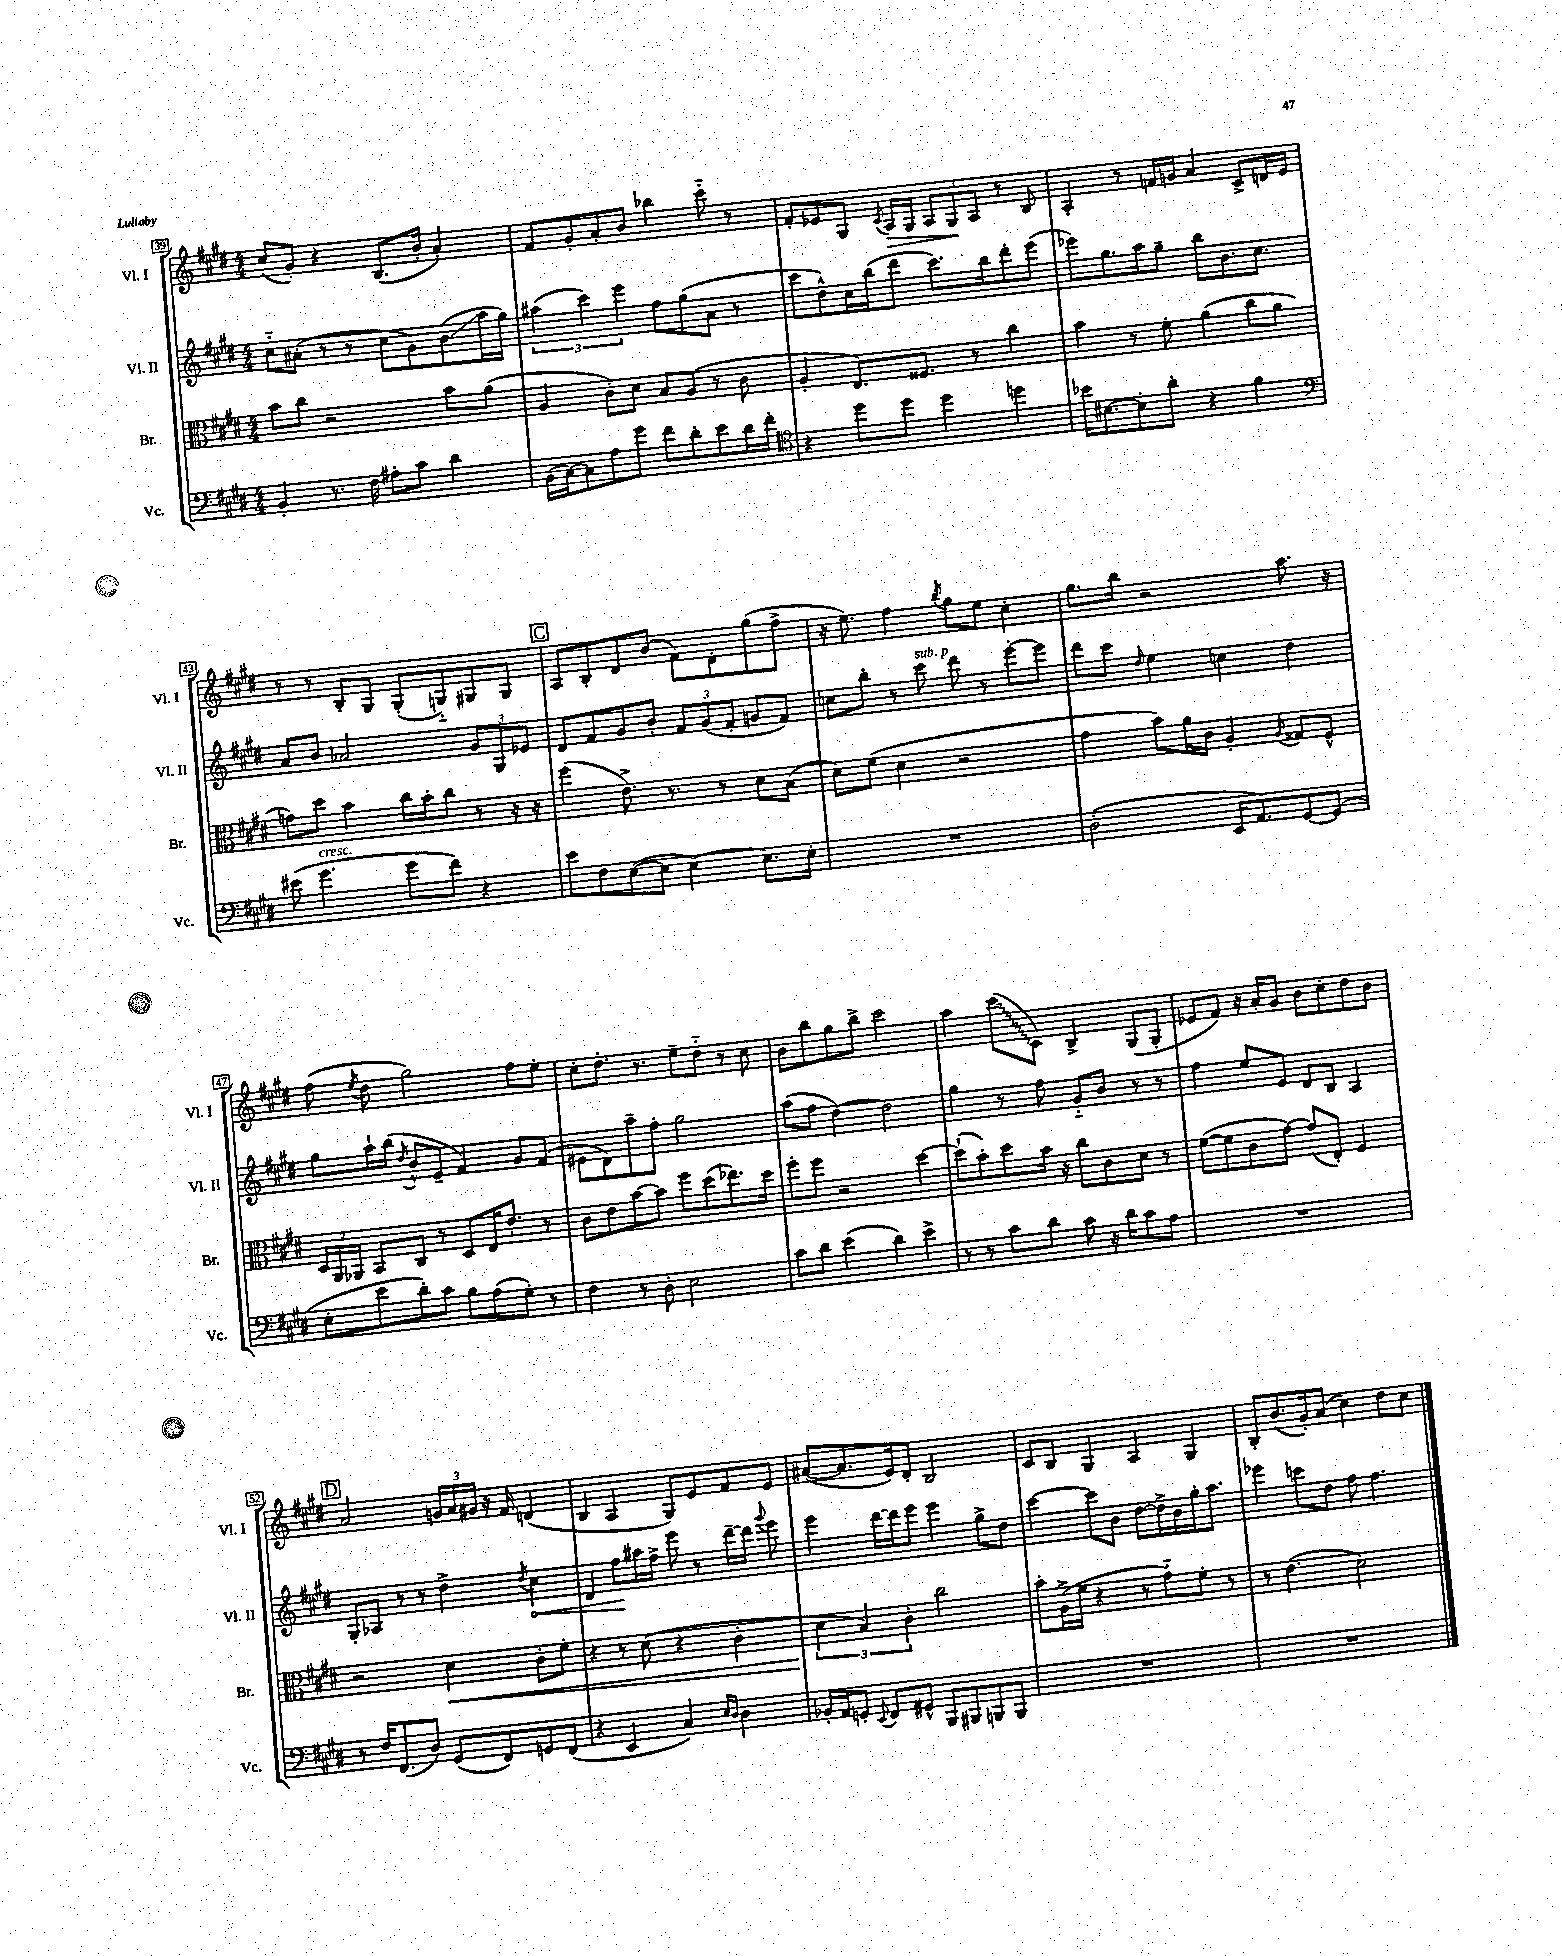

**kern	**kern	**kern	**kern
*staff4	*staff3	*staff2	*staff1
*clefF4	*clefC3	*clefG2	*clefG2
*k[f#c#g#d#]	*k[f#c#g#d#]	*k[f#c#g#d#]	*k[f#c#g#d#]
*M4/4	*M4/4	*M4/4	*M4/4
4BB'/	8b\L	8cc#'~\L	(8cc#/L
.	8cc#\J	(8a#'\J	8g#'/J)
8.r	2r	8r	4r
.	.	8r	.
16F#\	.	.	.
8A#'\L	.	8cc#\L	(8.B/L
8c#\J	.	8g#\)	.
.	.	.	16b'/Jk
4d#\	8b\L	(8b\	4a'/)
.	(8a\J	16aa\L	.
.	.	16gg#\JJ)	.
=	=	=	=
(16BB\LL	4A/	(6aa#\	8f#/L
[16C#\J)	.	.	.
8C#\]	.	.	8g#'/
.	.	6ccc#\)	.
8A\	8c#'\L)	.	8a'/
.	.	6eee\	.
8g#\J	8d#\J	.	8b/J
8f#\L	8B/L	8ff#\L	4bb-\
8d#'\	(8A/J	(8gg#\	.
8e\	8r	8a\J	8ccc#'~\
16d#\L	8c#\	8r	8r
16f#'\JJ	.	.	.
=	=	=	=
*clefC4	*	*	*
4r	4A'/	8ccc#\L	8f#'/L
.	.	8dd#^^\)	8e-/
8dd#\L	8.E/L)	16cc#\L	8G#/J
.	.	(16bb\J	.
.	.	.	8qc#/
8dd#\J	.	8ddd#\J	16A/LL
.	8.F##/J	.	16G#/JJ
4dd#\	.	8.ccc#\L)	12A/L
.	.	.	12G#/
.	8r	.	.
.	.	.	12A/J
.	.	16bb\k	.
4dd\	4cc#\	8ddd#'\	8r
.	.	(8eee\J	8B/
=	=	=	=
16b-\LK	4b\	8eee-\L)	4A'/
[8.B#\	.	.	.
.	.	8.gg#\	.
8B#'\]	8r	.	8r
.	.	16aa\k	.
8a'\J	8f#'\	8gg#~\J	16f/LL
.	.	.	16g/JJ
4r	(4a\	8bb\L	4a/
.	.	8.b\	.
4f#\	8cc#\L	.	8c#^/L
.	.	8.cc#\J	.
.	8a\J	.	16d/L
.	.	.	16e/JJ
=	=	=	=
*clefF4	*	*	*
(8e#\	8g\L)	8a/L	8r
4.g#\	8dd#\J	8b/J	8r
.	4b\	2a-/	8B'/L
.	.	.	8G#/J
8g#\L	16cc#\LL	.	(8G#'/L
.	16b'\J	.	.
8f#\J)	8cc#\J	.	8G'~/)
4r	8r	12g#/L	8G#/
.	.	12G#/	.
.	16r	.	8G#/J
.	.	12e-/J	.
.	16r	.	.
=	=	=	=
8e\L	(4ff#\	8d#/L	8A/L
8F#\	.	8f#/	8B'/
([8E\	8.e^\)	8g#/	8d#/
8E\]J	.	8b'/J	(8b/J
.	8.r	.	.
[4E\)	.	12f#/L	8f#\L)
.	.	(12g#/	.
.	8r	.	8d#'\
.	.	12f#'/J	.
8.E\]L	8d#\L	8g/L	(8gg#\
.	(8B\J	8f#/J)	8ff#^\J
16E'\Jk	.	.	.
=	=	=	=
1r	8d#\L)	8cc\L	16r
.	.	.	8.ee\)
.	(8f#\J	8bb'\J	.
.	4d#\	8r	4ff#\
.	.	8ccc#\	.
.	.	.	8qbb/
.	2r	8ddd#\	8gg#\L
.	.	8r	8ee\J
.	.	[8eee'\L	4cc#'\
.	.	8eee\]J	.
=	=	=	=
(2D#'\	4g#\	8ddd#\L	8.gg#\L
.	.	8ccc#\J	.
.	.	.	16bb\Jk
.	.	16qqdd#/	.
.	8b\L)	4ee\	2r
.	16a\L	.	.
.	16c#\JJ	.	.
16EE/LK	4A'/	4cc\	.
8.AA/)	.	.	.
.	8qA/	.	.
[8GG#/	8G##/L	4dd#\	8.aa\
(8GG#/]J	8F#^^/J	.	.
.	.	.	16r
=	=	=	=
8E'\L	24D#/LL	8gg#\L	(8ff#\
.	24AA/	.	.
.	24AA-/JJ	.	.
.	.	.	8qee/
8e\	8BB/L	16aa`\L	8dd#\
.	.	(16bb\JJ	.
.	.	8qdd#/	.
8d#'\)	8C#/J	8b^^/L	2gg#\)
8c#\J	8r	8e~/J	.
8B\L	8D#/L	4f#/)	.
(8A\	16E/K	.	.
.	8.e'/J	.	.
8G#'\J)	.	8g#/L	8ff#\L
8r	8r	(8f#/J	8ee'\J
=	=	=	=
4F#\	8c#\L	8e#\L	8cc#'\L
.	8e\	8d#\)	8.dd#'\J
8r	[8b\	8aa~\	.
.	.	.	8.r
8D#'\	8b\]J	8ff#'\J	.
2E\	8ff#\L	2gg#\	8ee~\L
.	(8dd#\	.	8dd#'~\J
.	8.ee-\)	.	8r
.	.	.	8cc#\
.	16dd#\Jk	.	.
=	=	=	=
8c#\L	8ff#'\L	(8aa\L	8b\L
8d#\J	8ff#\J	8ff#\J	8bb\
(4e\	2r	[4dd#\)	8gg#\
.	.	.	8bb^\J
4d#\)	.	2dd#\]	2ccc#\
4e^\	[4dd#\	.	.
=	=	=	=
8r	(8dd#`\]L	4gg#\	4aa\
8r	8b'\)	.	.
8c#\L	8dd#\	8r	(8ccc#\L
8d#\J	16b\Jk	8ff#\	8c#\J)
.	16r	.	.
8c#\	8cc#\L	8g#'~/L	4B^/
16r	8c#\	8b/J	.
16d#\LK	.	.	.
8c#\	8d#\J	8r	(8G#/L
8A\J	8r	8r	8G#'/J
=	=	=	=
1r	([8f#\L	4ff#\	8e-/L
.	8f#\]	.	8f#/J)
.	8c#\	8ee/L	16r
.	.	.	16a'/LK
.	[8g#\J)	8e/J	8g#/J
.	(8g#/]L	8d#/L	8b\L
.	8E'/J)	8B/J	8cc#'\
.	4F#/	4A/	8dd#\
.	.	.	8b\J
=	=	=	=
8r	2r	8G#'/L	2a/
16F#/LK	.	8A-/J	.
(8.FF#/	.	.	.
.	.	8r	.
8D#/J)	.	8r	.
(8GG#/L	4d#\	4dd#^\	24g/LL
.	.	.	24a/
.	.	.	24g#/JJ
8FF#/)	.	.	16r
.	.	.	16f#/
.	.	8qdd#/	.
8GG/	8c#'\L	4cc#\	(4d/
(8FF#/J	8f#'\J	.	.
=	=	=	=
4r	4r	4d#/	4B/
4EE/	8r	8ff#\L	4A/
.	(8d#\	16aa#\L	.
.	.	16ff#^\JJ	.
4C#/)	4r	8eee\	8G#/L)
.	.	8r	8e/
16qqE/LL	.	.	.
16qqD#/JJ	.	.	.
4D#\	4c#'\	[16ddd#~\LL	8f#/
.	.	16ddd#\]JJ	.
.	.	8qqggg#/	.
.	.	8eee\	8e/J
=	=	=	=
16BB-'/LL	6d#\	4eee\	([8a#/L
16AA/J	.	.	.
8GG'/J	.	.	8.a#/]
.	6B/)	.	.
8qqEE/	.	.	.
8FF#/L	.	[16ddd#\LL	.
.	.	16ddd#\]J	16e/k)
.	6c#'\	.	.
8GG#^^/J	.	8eee\J	8d#'/J
8BBB/L	2cc#\	4eee\	2B/
8BBB#/	.	.	.
8BBB/	.	8gg#^\L	.
8BBB/J	.	8dd#\J	.
=	=	=	=
1r	8b'\L	[4ccc#\	8c#/L
.	(16A^\L	.	8B/J
.	16f#\JJ	.	.
.	4r	8ccc#\]L	4G#/
.	.	8b\J	.
.	8r	[8dd#\L	4A/
.	8g#'~\L)	16dd#^\]L	.
.	.	16b\	.
.	8f#'\J	16gg#'\J	4G#/
.	.	8.aa\J	.
.	8r	.	.
=	=	=	=
1r	8r	4eee-\	8B'/L
.	(4.e\	.	(8.b/
.	.	8ccc\L	.
.	.	.	16g#'/k)
.	.	8dd#\J	(8a/J
.	2d#\)	8ff#\	4cc#\)
.	.	4.ff#\	.
.	.	.	8dd#\L
.	.	.	8cc#\J
==	==	==	==
*-	*-	*-	*-
